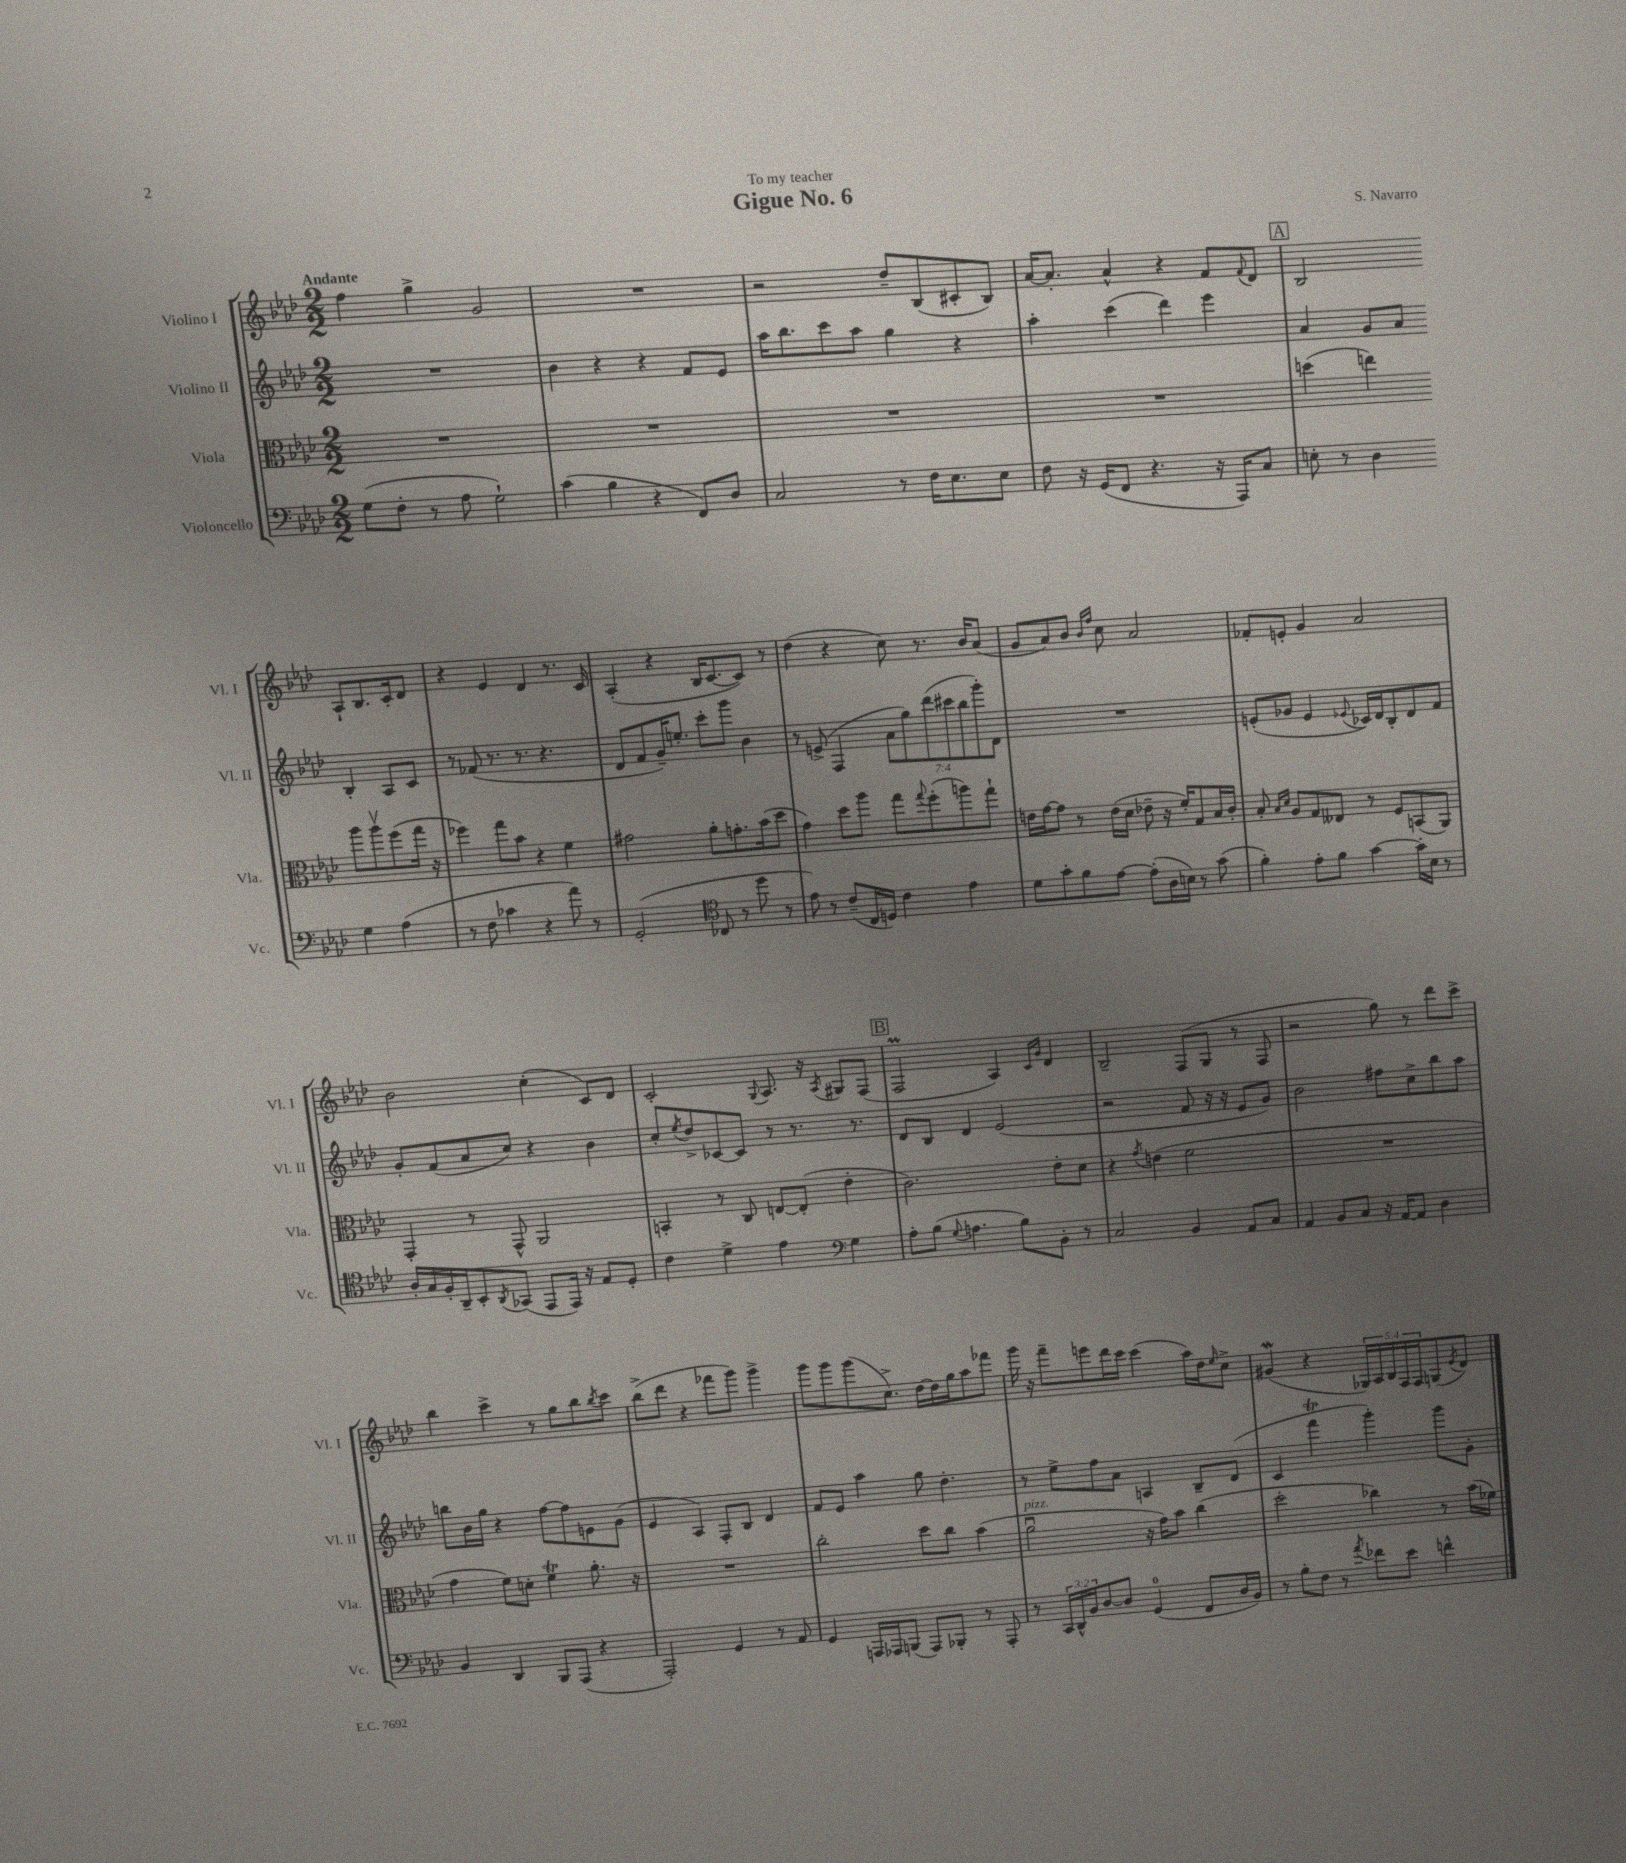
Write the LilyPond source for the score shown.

\header { title = "Gigue No. 6" composer = "S. Navarro" dedication = "To my teacher" }
<<
\new StaffGroup <<
\new Staff = "s0" \with { instrumentName = "Violino I" shortInstrumentName = "Vl. I" } {
    \clef treble \key aes \major \numericTimeSignature \time 2/2 \override Staff.TupletNumber.text = #tuplet-number::calc-fraction-text \tempo "Andante"
    f''4 g''4-> g'2 |
    R1 |
    r2 des''8-- bes8( cis'8-. bes8) |
    aes'16~ aes'8.-. aes'4-^ r4 f'8 \appoggiatura { f'8 } des'8 |
    \mark \markup { \box "A" } bes2 aes8-! bes8. c'16-. des'8 |
    r4 ees'4 des'4 r8. c'16 |
    aes4-.( r4 bes16 c'8.~ c'8) r8 |
    des''4( r4 c''8) r8. bes'16 aes'8( |
    g'8 aes'8) bes'8 \grace { bes'16 f''16 } c''8 aes'2 |
    fes'8-. e'8-. g'4 aes'2 |
    bes'2 c''4-.( c'8) des'8 |
    c'2-. \appoggiatura { g8 } aes8. r16 \acciaccatura { aes8 } gis8 f8( |
    \mark \markup { \box "B" } f2\prall aes4) \grace { c'16 g'16 } des'4 |
    bes2-- f8( g8 r8 f8 |
    r2 g''8) r8 des'''8 c'''8-> |
    bes''4 c'''4-> r8 g''8 bes''8 \acciaccatura { bes''8 } c'''8 |
    bes''8->( des'''8 r4 fes'''8 g'''8) g'''4-> |
    g'''8 g'''8 g'''8( c''8.->) des''16~ des''16 g''16 aes''8 fes'''8 |
    g'''16 r16 f'''8-- e'''8 des'''16 c'''16 c'''4( aes''16) des''16 \grace { ees''16 } c''8-> |
    gis'4\mordent( r4 \tuplet 5/4 { ges16) aes16 bes16 f16 f16 } g8( \acciaccatura { ees'8 } des'8) \bar "|." |
}
\new Staff = "s1" \with { instrumentName = "Violino II" shortInstrumentName = "Vl. II" } {
    \clef treble \key aes \major \numericTimeSignature \time 2/2 \override Staff.TupletNumber.text = #tuplet-number::calc-fraction-text
    R1 |
    bes'4 r4 r4 f'8 ees'8 |
    aes''16 bes''8. c'''8 aes''8 g''4 r4 |
    aes''4-. c'''4( des'''4) ees'''4 |
    \mark \markup { \box "A" } aes'4 g'8 aes'8 bes4-. aes8 c'8 |
    r8 fes'8( r8. r8. r4. |
    des'8 f'8 g'16--) e''8.-. c'''8-. g'''8 bes'4 |
    r8 e'8->( f4 \tuplet 7/4 { aes'8 g''8) des'''8( cis'''8 bes''8 g'''8-.) des'8 } |
    R1 |
    e'8-.( ges'8 e'4 \appoggiatura { ees'8 } ces'16) des'16 bes8-. des'8 f'8 |
    g'8-. f'8( aes'8 c''8) r4 bes'4 |
    c''8-. \acciaccatura { ees''8 } des''8-> ces'8~ ces'8 r8 r8. r8. |
    \mark \markup { \box "B" } des'8 bes8 des'4 ees'2( |
    r2 f'8 r16 r16 ees'8 g'8) |
    bes'2 fis''8 c''8-> bes''8 aes''8 |
    b''8 bes'16 g''16 r4 f''8~ f''8 e'8 g'8( |
    ees'4 aes4) f8-. bes8 des'4 |
    f'8 ees'8 aes''4 g''8 des''4.-. |
    r8 ees''8-> f''8 aes'8 a4 bes8-- des'8( |
    c'4 f'''4\trill g'''4-.) g'''8 g'8-. \bar "|." |
}
\new Staff = "s2" \with { instrumentName = "Viola" shortInstrumentName = "Vla." } {
    \clef alto \key aes \major \numericTimeSignature \time 2/2
    R1 |
    R1 |
    R1 |
    R1 |
    \mark \markup { \box "A" } d''4( e''4) aes''8 aes''8\upbow f''8( g''16 r16 |
    fes''4) g''8 bes'8 r4 f'4 |
    gis'2 aes'8-. g'8.-. bes'16( des''8 |
    g'4) des''8 aes''8 g''8 \appoggiatura { g''8 } f''8-.( a''8) g''8-! |
    e'16 g'16~ g'8 r8 e'16( des'16 ees'8-- r16 f'16-.) g8 bes16 c'16-. |
    bes8-. \grace { bes16 des'16 } aes8 g8 eeses8 r8 f8 b,8( aes,8) |
    g,4-. r8 g,8-^ aes,2 |
    b,4-. r8 c8 e8~ e8-.( ees'4-. |
    \mark \markup { \box "B" } c'2.) ees'8-. des'8 |
    r4 \acciaccatura { g'8 } e'4( f'2 |
    R1 |
    g'4 f'8) d'8-. f'4\trill aes'8.-. r16 |
    R1 |
    c''2-. des''8 c''8 bes'4( |
    aes'2\downbow^\markup { \italic "pizz." } r16 g'16) bes'8 c''4( |
    des''2-. ces''4) r8 bes'16( fes'16) \bar "|." |
}
\new Staff = "s3" \with { instrumentName = "Violoncello" shortInstrumentName = "Vc." } {
    \clef bass \key aes \major \numericTimeSignature \time 2/2 \override Staff.TupletNumber.text = #tuplet-number::calc-fraction-text
    g8( f8-. r8 aes8 g2-!) |
    c'4( bes4 r4 f,8) des8 |
    c2 r8 f16 ees8. ees8 |
    f8 r16 g,16( f,8 r4. r16 aes,,16) c8 |
    \mark \markup { \box "A" } e8-. r8 des4 g4 aes4( |
    r8 f8 ces'4 r4 aes'8) r8 |
    g,2-.( \clef tenor ces8 r8 des''8 r8 |
    ees'8) r8 c'8--( c16 d16) c'4 ees'4 |
    des'8 g'8-. f'8 ees'8~ ees'8-.( aes16 b16) r8 g'8( |
    f'4-.) ees'8-. f'8 g'4~ g'16-. bes16 r8 |
    aes16-. g16 f16-. aes,16-- bes,8-. \acciaccatura { aes,8 } ges,8( ees,8 ees,16) r16 ees8 des8-. |
    c'4 des'4-> ees'4 \clef bass g4 |
    \mark \markup { \box "B" } aes8-. bes8( \appoggiatura { g8 } a4. bes8) bes,8-. r8 |
    c2 bes,4 aes,8 c8 |
    aes,4 bes,8 c8 r16 aes,16~ aes,8 des4 |
    bes,4 des,4 bes,,8 aes,,8( r4 |
    aes,,2-.) g,4 r8 aes,8 |
    g,4 a,,16 aes,,16 b,,8( aes,,8) bes,,8-. r8 aes,,8-. |
    r8 \tuplet 3/2 { c,16 des,16-^ bes,16 } des8~ des8 g,4-0( f,8 des16 bes,16) |
    r8 bes8-. f8 r8 \acciaccatura { aes'8 } fes'8 ees'8 f'4-^ \bar "|." |
}
>>
>>
\layout { \context { \Score \remove "Bar_number_engraver" } }
